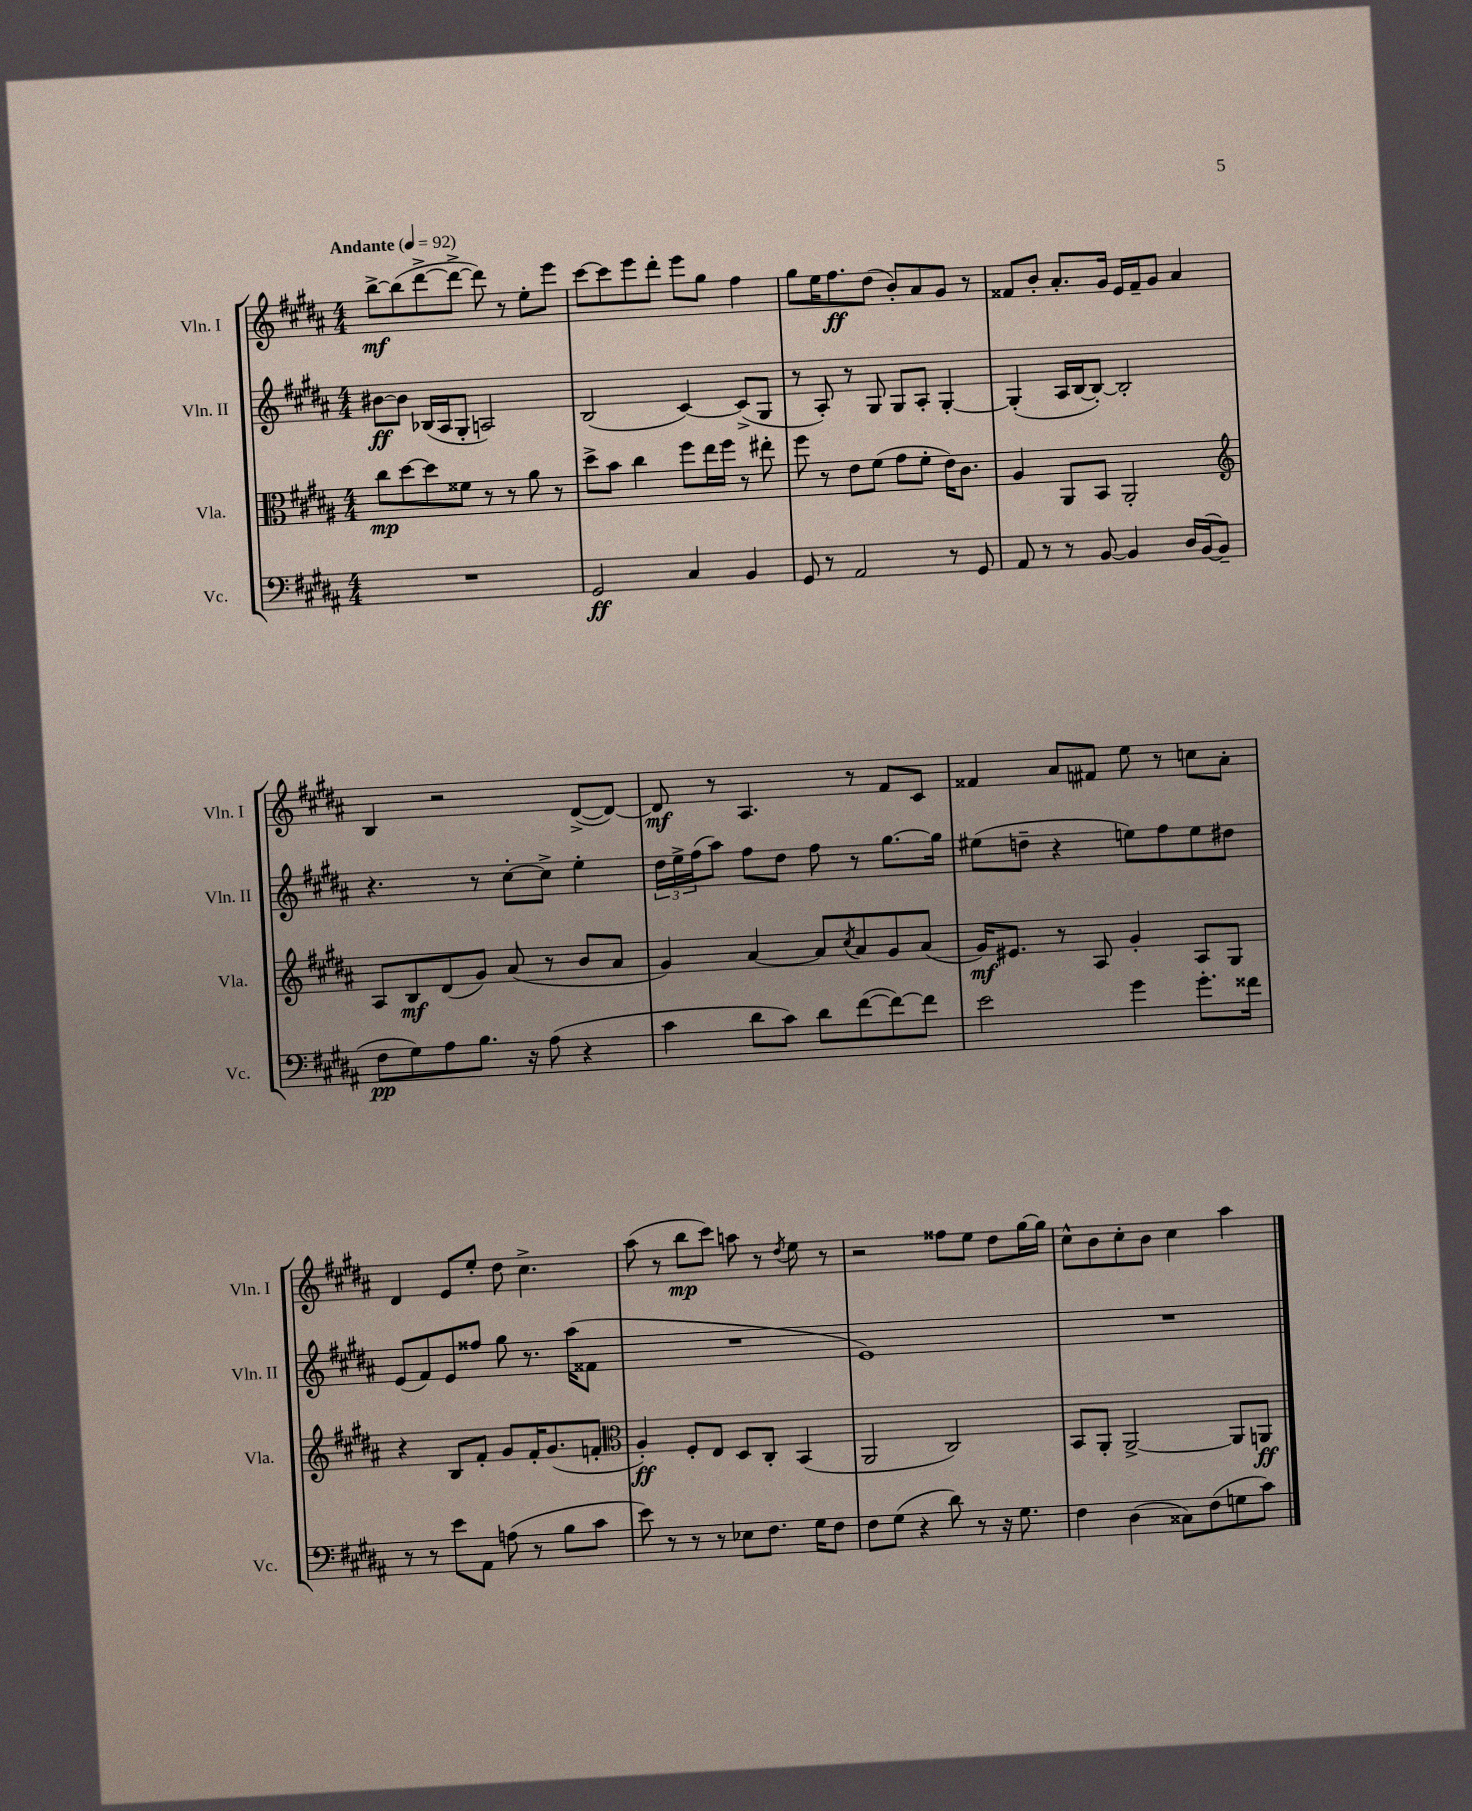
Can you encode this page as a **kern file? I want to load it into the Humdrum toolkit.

**kern	**dynam	**kern	**dynam	**kern	**dynam	**kern	**dynam
*part4	*part4	*part3	*part3	*part2	*part2	*part1	*part1
*staff4	*staff4	*staff3	*staff3	*staff2	*staff2	*staff1	*staff1
*I"Vc.	*	*I"Vla.	*	*I"Vln. II	*	*I"Vln. I	*
*I'Vc.	*	*I'Vla.	*	*I'Vln. II	*	*I'Vln. I	*
*clefF4	*	*clefC3	*	*clefG2	*	*clefG2	*
*k[f#c#g#d#a#]	*	*k[f#c#g#d#a#]	*	*k[f#c#g#d#a#]	*	*k[f#c#g#d#a#]	*
*M4/4	*	*M4/4	*	*M4/4	*	*M4/4	*
*MM92	*	*MM92	*	*MM92	*	*MM92	*
=1	=1	=1	=1	=1	=1	=1	=1
!	!	!	!	!	!	!LO:TX:a:B:t=Andante	!
1r	.	8cc#\L	mp	[8b#X\L	ff	[8bb^\L	mf
.	.	[8dd#\	.	8b#\J]	.	(8bb\]	.
.	.	8dd#\]	.	(16B-X/LL	.	[8ddd#^\	.
.	.	.	.	16A#/J	.	.	.
.	.	8f##X\J	.	8G#'/J	.	8ddd#^\J_	.
.	.	8r	.	2An/)	.	8ddd#\])	.
.	.	8r	.	.	.	8r	.
.	.	8a#\	.	.	.	8ee'\L	.
.	.	8r	.	.	.	8eee\J	.
=2	=2	=2	=2	=2	=2	=2	=2
2GG#/	ff	8dd#^\L	.	(2B/	.	[8ccc#\L	.
.	.	8b\J	.	.	.	8ccc#\]	.
.	.	4cc#\	.	.	.	8eee\	.
.	.	.	.	.	.	8ddd#'\J	.
4C#/	.	8ff#\L	.	[4c#/)	.	8eee\L	.
.	.	16ee\L	.	.	.	8gg#\J	.
.	.	16ff#\JJ	.	.	.	.	.
4BB/	.	8r	.	(8c#^/L]	.	4ff#\	.
.	.	8ee#X'\	.	8G#/J	.	.	.
=3	=3	=3	=3	=3	=3	=3	=3
8GG#/	.	8ff#\	.	8r	.	8gg#\L	.
8r	.	8r	.	8A#'/)	.	16ee\K	.
.	.	.	.	.	.	8.ff#\	ff
2AA#/	.	8e\L	.	8r	.	.	.
.	.	(8f#\J	.	8G#/	.	(8dd#\J	.
.	.	8g#\L	.	8G#/L	.	8b'/L)	.
.	.	8f#'\J	.	8A#'/J	.	8a#/	.
8r	.	16e\KL)	.	[4G#'/	.	8g#/J	.
.	.	8.c#\J	.	.	.	.	.
8GG#/	.	.	.	.	.	8r	.
=4	=4	=4	=4	=4	=4	=4	=4
8AA#/	.	4A#/	.	(4G#'/]	.	8f##X/L	.
8r	.	.	.	.	.	8b'/J	.
8r	.	8AA#/L	.	16A#/LL	.	8.a#'/L	.
.	.	.	.	[16B/J	.	.	.
[8BB/	.	8BB/J	.	8B'/J_)	.	.	.
.	.	.	.	.	.	16g#/Jk	.
4BB/]	.	2AA#'/	.	2B'/]	.	16e/LL	.
.	.	.	.	.	.	16f##~/J	.
.	.	.	.	.	.	8g#/J	.
16D#/LL	.	.	.	.	.	4a#/	.
([16BB/J	.	.	.	.	.	.	.
8BB~/J]	.	.	.	.	.	.	.
!!LO:LB:g=z
=5	=5	=5	=5	=5	=5	=5	=5
*	*	*clefG2	*	*	*	*	*
8F#\L	pp	8A#/L	.	4.r	.	4B/	.
8G#\)	.	8B/	mf	.	.	.	.
8A#\	.	(8d#/	.	.	.	2r	.
8.B\J	.	8g#/J)	.	8r	.	.	.
.	.	(8a#/	.	[8cc#'\L	.	.	.
16r	.	.	.	.	.	.	.
(8A#\	.	8r	.	8cc#^\J]	.	.	.
4r	.	8b/L	.	4ee'\	.	([8d#^/L	.
.	.	8a#/J	.	.	.	8d#/J_)	.
=6	=6	=6	=6	=6	=6	=6	=6
4c#\	.	4g#/)	.	24dd#\LL	.	8d#/]	mf
.	.	.	.	24ee^\	.	.	.
.	.	.	.	(24ff#\J	.	.	.
.	.	.	.	8aa#\J)	.	8r	.
8d#\L	.	[4a#/	.	8ff#\L	.	4.A#/	.
8c#\J)	.	.	.	8dd#\J	.	.	.
8d#\L	.	8a#/L]	.	8ff#\	.	.	.
.	.	8qcc#/	.	.	.	.	.
([8f#\	.	8a#/	.	8r	.	8r	.
8f#\_)	.	8g#/	.	[8.gg#\L	.	8f#/L	.
8f#\J]	.	(8a#/J	.	.	.	8c#/J	.
.	.	.	.	16gg#\Jk]	.	.	.
=7	=7	=7	=7	=7	=7	=7	=7
2e\	.	16g#/KL)	mf	(8ee#X\L	.	4f##X/	.
.	.	8.e#X/J	.	.	.	.	.
.	.	.	.	8ddn~\J	.	.	.
.	.	8r	.	4r	.	8a#/L	.
.	.	8A#/	.	.	.	8f#X/J	.
4g#\	.	4g#'/	.	8een\L)	.	8ee\	.
.	.	.	.	8ff#\	.	8r	.
8.g#'\L	.	8A#/L	.	8ee\	.	8ccn\L	.
.	.	8G#/J	.	8dd#X\J	.	8a#'\J	.
16f##X\Jk	.	.	.	.	.	.	.
!!LO:LB:g=z
=8	=8	=8	=8	=8	=8	=8	=8
8r	.	4r	.	(8e/L	.	4d#/	.
8r	.	.	.	8f#/)	.	.	.
8e\L	.	8B/L	.	8e/	.	8e/L	.
8AA#\J	.	8f#'/J	.	8ff##X/J	.	8ee'/J	.
(8An\	.	8g#/L	.	8gg#\	.	8dd#\	.
8r	.	16f#'/K	.	8.r	.	4.cc#^\	.
.	.	(8.g#/	.	.	.	.	.
8B\L	.	.	.	.	.	.	.
.	.	.	.	(16aa#\KL	.	.	.
8c#\J	.	8fn'/J	.	8f##X\J	.	.	.
=9	=9	=9	=9	=9	=9	=9	=9
*	*	*clefC3	*	*	*	*	*
8e\)	.	4A#'/)	ff	1r	.	(8aa#\	.
8r	.	.	.	.	.	8r	.
8r	.	8F#'/L	.	.	.	8bb\L	mp
8r	.	8E/J	.	.	.	8ccc#\J)	.
8E-X\L	.	8D#/L	.	.	.	8aan\	.
8.F#\J	.	8C#'/J	.	.	.	8r	.
.	.	.	.	.	.	8qdd#/	.
.	.	(4BB/	.	.	.	8ee\	.
16G#\KL	.	.	.	.	.	.	.
8F#\J	.	.	.	.	.	8r	.
=10	=10	=10	=10	=10	=10	=10	=10
8F#\L	.	2AA#/	.	1e)	.	2r	.
(8G#\J	.	.	.	.	.	.	.
4r	.	.	.	.	.	.	.
8d#\)	.	2C#/)	.	.	.	8ff##X\L	.
8r	.	.	.	.	.	8ee\J	.
16r	.	.	.	.	.	8dd#\L	.
8.G#\	.	.	.	.	.	.	.
.	.	.	.	.	.	[16gg#\L	.
.	.	.	.	.	.	16gg#\JJ]	.
=11	=11	=11	=11	=11	=11	=11	=11
4F#\	.	8BB/L	.	1r	.	8cc#^^\L	.
.	.	8AA#'/J	.	.	.	8b\	.
(4D#\	.	[2AA#^/	.	.	.	8cc#'\	.
.	.	.	.	.	.	8b\J	.
8C##X\L)	.	.	.	.	.	4cc#\	.
(8F#\	.	.	.	.	.	.	.
8Gn\	.	8AA#/L]	.	.	.	4aa#\	.
8c#\J)	.	8AAn/J	ff	.	.	.	.
==	==	==	==	==	==	==	==
*-	*-	*-	*-	*-	*-	*-	*-
